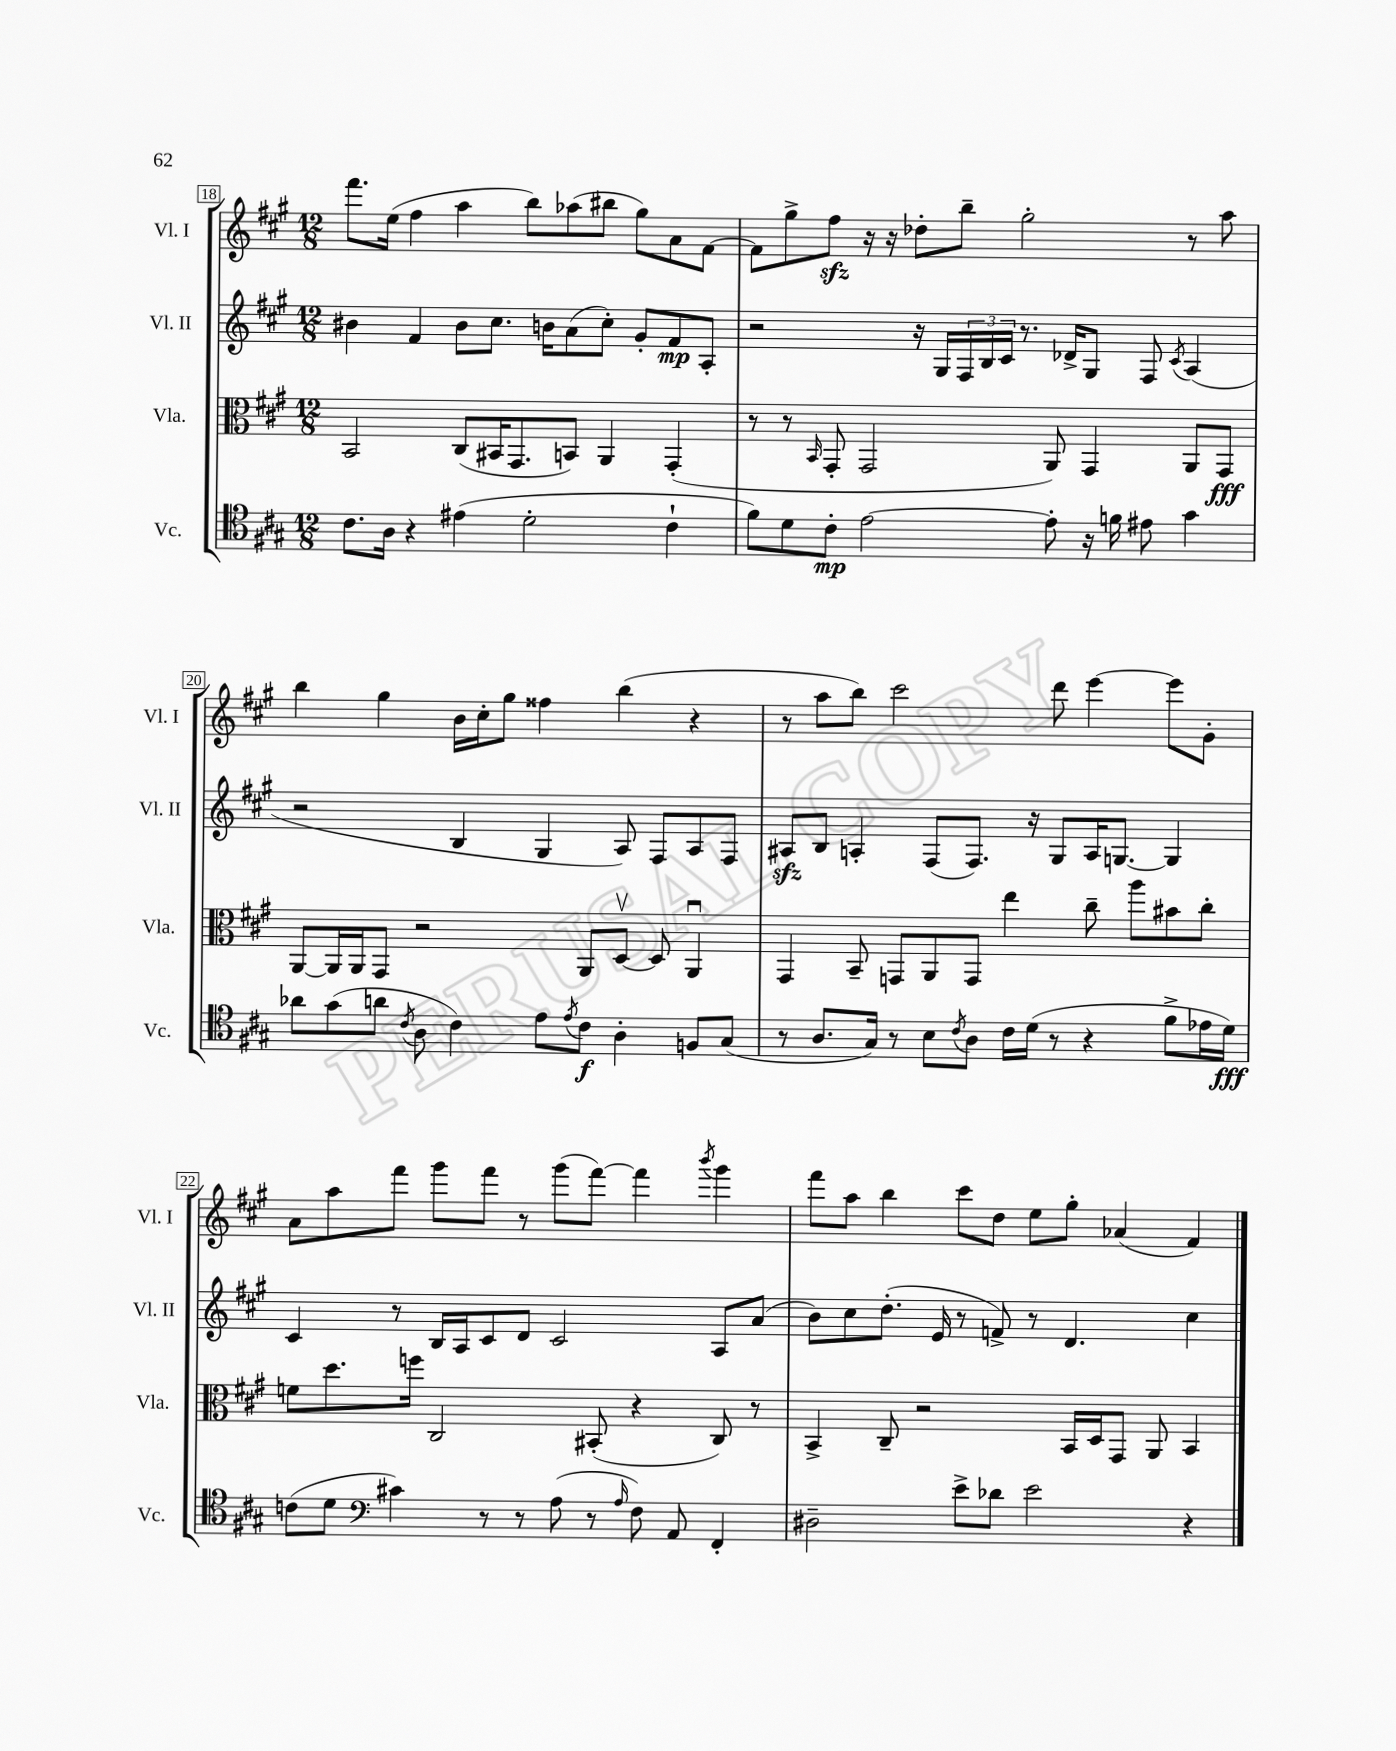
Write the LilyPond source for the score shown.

<<
\new StaffGroup <<
\new Staff = "s0" \with { instrumentName = "Vl. I" shortInstrumentName = "Vl. I" } {
    \clef treble \key a \major \numericTimeSignature \time 12/8
    fis'''8. e''16( fis''4 a''4 b''8) aes''8( bis''8 gis''8) a'8 fis'8~ |
    fis'8 gis''8-> fis''8\sfz r16 r16 des''8-. b''8-- gis''2-. r8 a''8 |
    b''4 gis''4 b'16 cis''16-. gis''8 fisis''4 b''4( r4 |
    r8 a''8 b''8) cis'''2 d'''8 e'''4~ e'''8 gis'8-. |
    a'8 a''8 fis'''8 gis'''8 fis'''8 r8 gis'''8( fis'''8~) fis'''4 \acciaccatura { b'''8 } gis'''4 |
    fis'''8 a''8 b''4 cis'''8 d''8 e''8 gis''8-. aes'4( fis'4) \bar "|." |
}
\new Staff = "s1" \with { instrumentName = "Vl. II" shortInstrumentName = "Vl. II" } {
    \clef treble \key a \major \numericTimeSignature \time 12/8
    bis'4 fis'4 bis'8 cis''8. b'16 a'8( cis''8-.) gis'8-. fis'8\mp a8-. |
    r2 r16 gis16 \tuplet 3/2 { fis16 b16 cis'16 } r8. des'16-> gis8 fis8 \acciaccatura { cis'8 } a4( |
    r2 b4 gis4 a8) fis8 a8 fis8 |
    ais8\sfz b8 a4-. fis8( fis8.) r16 gis8 a16 g8.~ g4 |
    cis'4 r8 b16 a16 cis'8 d'8 cis'2 a8 a'8( |
    b'8) cis''8 d''8.-.( e'16 r8 f'8->) r8 d'4. cis''4 \bar "|." |
}
\new Staff = "s2" \with { instrumentName = "Vla." shortInstrumentName = "Vla." } {
    \clef alto \key a \major \numericTimeSignature \time 12/8
    b,2 cis8( bis,16 gis,8. b,8) a,4 gis,4-.( |
    r8 r8 \grace { b,16 } gis,8-. gis,2 a,8) gis,4 a,8 gis,8\fff |
    a,8~ a,16 a,16 gis,8 r2 a,8 d8~\upbow d8 a,4\downbow |
    gis,4 b,8-- g,8 a,8 g,8 e''4 cis''8-- a''8 bis'8 cis''8-. |
    f'8 d''8. f''16 cis2 bis,8-.( r4 cis8) r8 |
    b,4-> cis8-- r2 b,16 d16 gis,8 a,8 b,4 \bar "|." |
}
\new Staff = "s3" \with { instrumentName = "Vc." shortInstrumentName = "Vc." } {
    \clef tenor \key a \major \numericTimeSignature \time 12/8
    cis'8. a16 r4 eis'4( d'2-. cis'4-! |
    fis'8) d'8 cis'8-.\mp e'2~ e'8-. r16 f'16 eis'8 gis'4 |
    aes'8 gis'8( a'8 \acciaccatura { cis'8 } a8 cis'4) e'8 \acciaccatura { e'8 } cis'8\f a4-. f8 gis8( |
    r8 a8. gis16) r8 b8 \acciaccatura { cis'8 } a8 cis'16 d'16( r8 r4 fis'8-> ees'16 d'16\fff) |
    c'8( d'8 \clef bass cis'4) r8 r8 a8( r8 \grace { a16 } fis8) a,8 fis,4-. |
    dis2-- e'8-> des'8 e'2 r4 \bar "|." |
}
>>
>>
\layout { \context { \Score currentBarNumber = #18 \override BarNumber.stencil = #(make-stencil-boxer 0.1 0.3 ly:text-interface::print) } }
